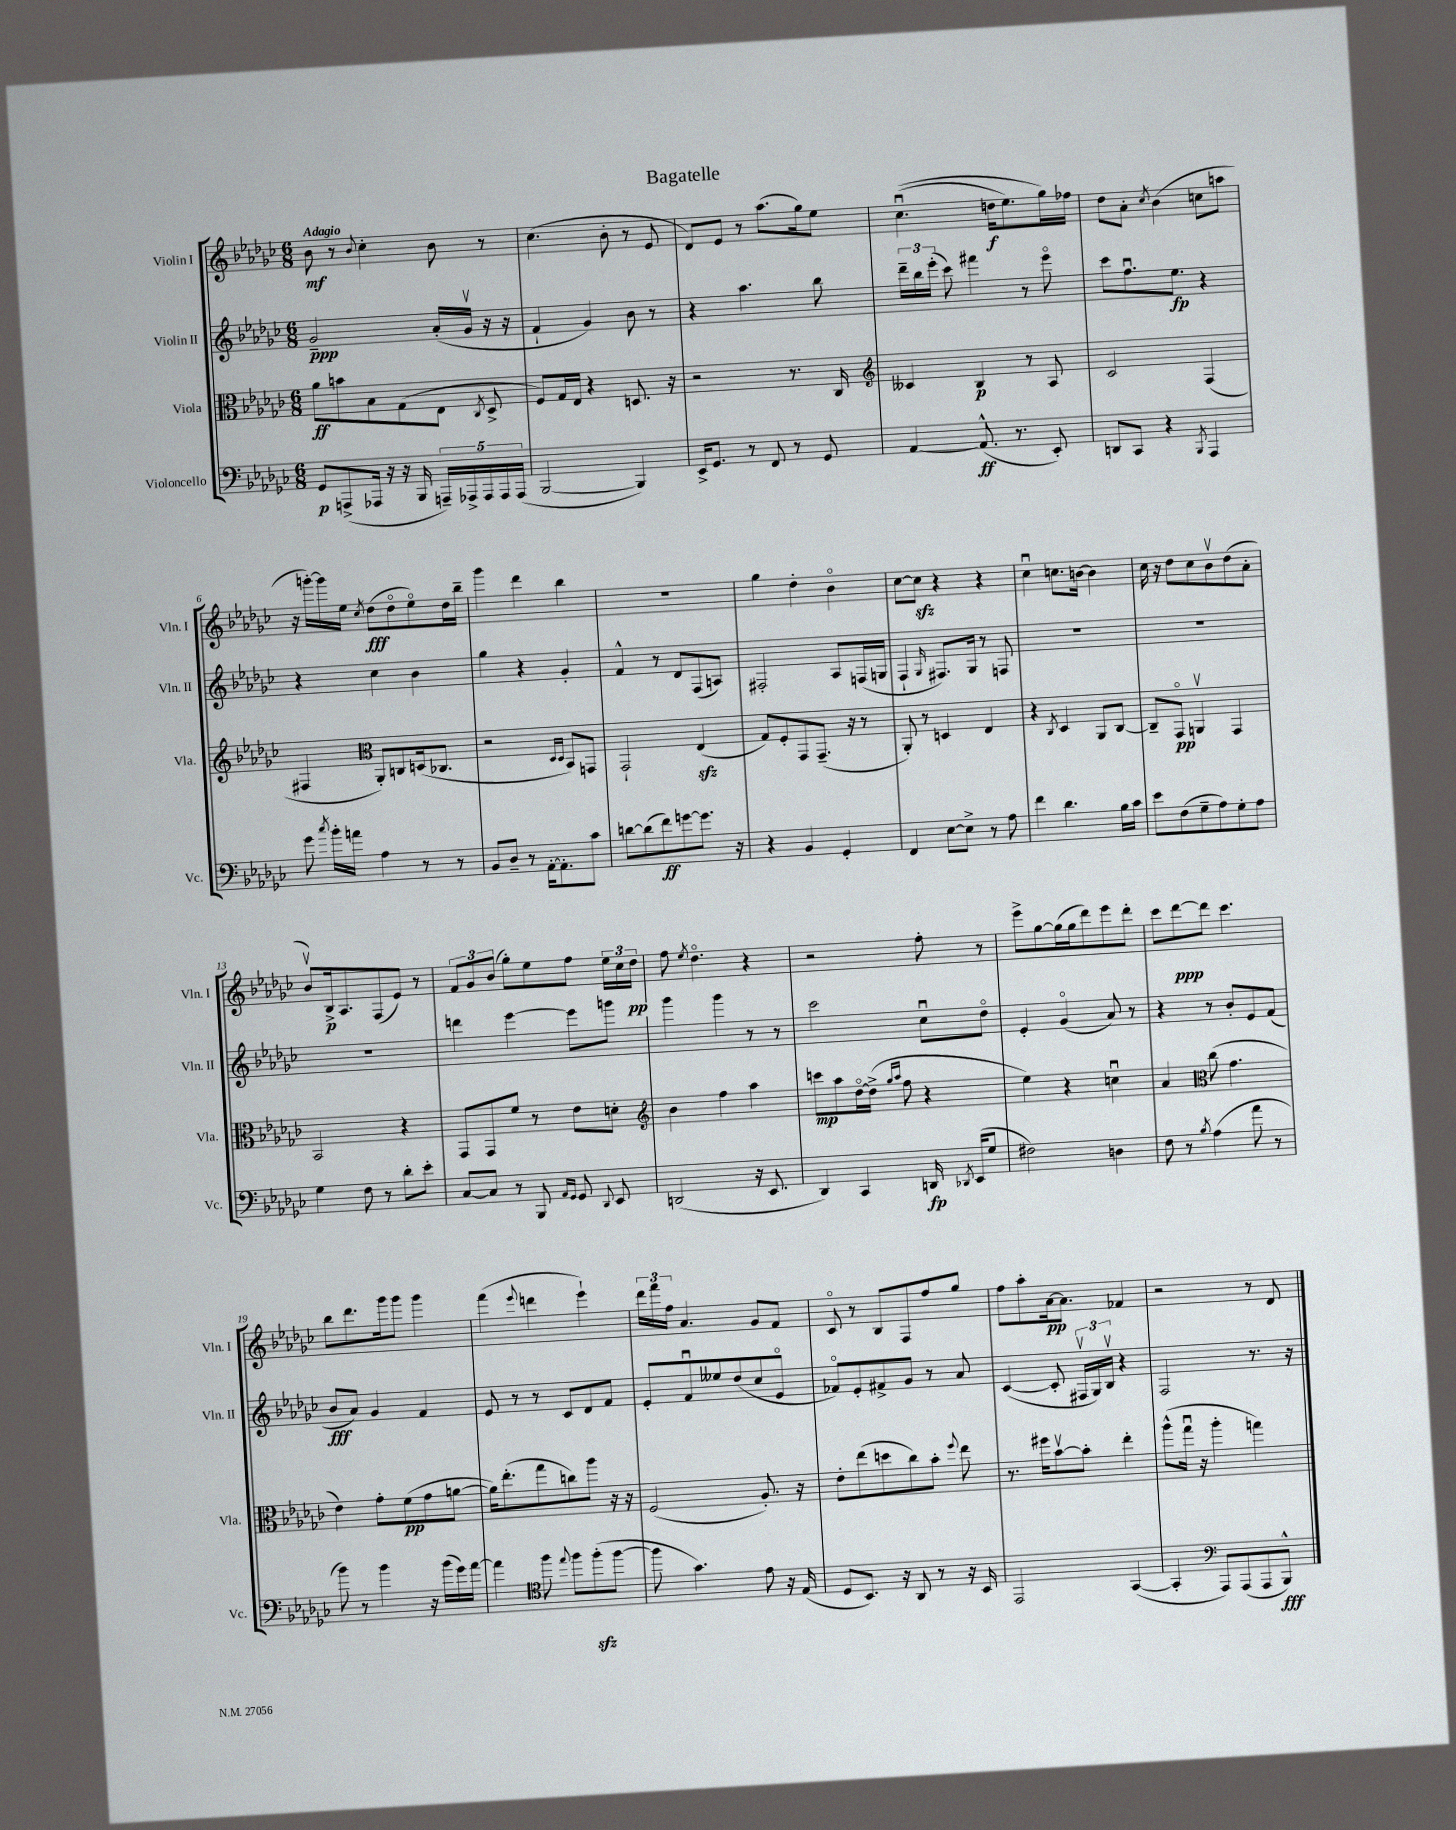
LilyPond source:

\header { title = "Bagatelle" }
<<
\new StaffGroup <<
\new Staff = "s0" \with { instrumentName = "Violin I" shortInstrumentName = "Vln. I" } {
    \clef treble \key ges \major \numericTimeSignature \time 6/8 \tempo "Adagio"
    \autoBeamOff bes'8\mf r8 \appoggiatura { bes'8 } ces''4-. bes'8 r8 |
    ces''4.( bes'8-. r8 ees'8 |
    des'8[) ees'8] r8 aes''8.[( ges''16) ees''8] |
    ces''4.\downbow(\( d''16[\f ees''8.) ges''16\) fes''16] |
    des''8[ aes'8]-. \acciaccatura { ces''8 } bes'4( c''8[ a''8] |
    r16 g'''16[~-.) g'''16 ees''16] \acciaccatura { ces''8 } des''8[\fff( des''8\flageolet ees''8\flageolet) des''16 bes''16]-- |
    ges'''4 des'''4 bes''4 |
    R2. |
    ges''4 des''4-. bes'4\flageolet |
    ces''8[~ ces''8]\sfz r4 r4 |
    ces''4\downbow c''8.[ b'16]~ b'4 |
    ces''16 r16 des''8[ ces''8 bes'8\upbow des''8( aes'8]-. |
    bes'8[\upbow) bes16->\p aes8. f8( ees'8]) r8 |
    \tuplet 3/2 { f'8[ ges'8 bes'8]( } ges''8[-.) ees''8 f''8] \tuplet 3/2 { ees''16[ ces''16 des''16]\pp } |
    f''8 \acciaccatura { ees''8 } des''4.\flageolet r4 |
    r2 f''8-. r8 |
    ees'''8[-> ges''8~ ges''16( ges''16 des'''8) ees'''8 des'''8]-. |
    ces'''8[ des'''8~\ppp des'''8] ces'''4. |
    bes''8[ des'''8. ges'''16 ges'''8] ges'''4 |
    f'''4( \appoggiatura { ees'''8 } d'''4 ees'''4-!) |
    \tuplet 3/2 { des'''16[ f'''16 f''16] } aes'4. ges'8[ f'8] |
    ces'8\flageolet r8 bes8[ f8 f''8 ges''8] |
    f''8[ aes''8-. aes'16~\pp aes'8.] fes'4 |
    r2 r8 des'8 \bar "|." |
}
\new Staff = "s1" \with { instrumentName = "Violin II" shortInstrumentName = "Vln. II" } {
    \clef treble \key ges \major \numericTimeSignature \time 6/8
    \autoBeamOff ges'2--\ppp aes'16[-.( ges'16]\upbow r16 r16 |
    f'4-! ges'4) bes'8 r8 |
    r4 aes''4. bes''8 |
    \tuplet 3/2 { des'''16[-- bes''16 ees'''16]-.( } ces'''8) fis'''4 r8 ees'''8\flageolet |
    ces'''8[ f''8.\downbow ees''8.]\fp r4 |
    r4 ces''4 bes'4 |
    ges''4 r4 ges'4-. |
    f'4-^ r8 des'8[ f8( a8]) |
    fis2-. aes8[ f16( g16] |
    f4-! \grace { ges16 } fis8.[) ges16] r8 f8 |
    R2. |
    R2. |
    R2. |
    d'''4 ees'''4~ ees'''8[ g'''8] |
    ges'''4 ges'''4 r8 r8 |
    ces'''2 ces''8[\downbow des''8]\flageolet |
    ees'4-. ges'4\flageolet( aes'8) r8 |
    r4 r8 bes'8[-. ees'8 f'8]( |
    bes'8[\fff aes'8]) ges'4 f'4 |
    ees'8 r8 r8 ces'8[ des'8 f'8] |
    ees'8[-. f'8\downbow eeses''8 des''8( ces''8 ees'8]\flageolet |
    fes'8[\flageolet) ees'8-. fis'8-> ges'8] r8 aes'8 |
    ces'4~( ces'8-. \tuplet 3/2 { fis16[\upbow ges16) bes16]\upbow } r4 |
    f2 r8. r16 \bar "|." |
}
\new Staff = "s2" \with { instrumentName = "Viola" shortInstrumentName = "Vla." } {
    \clef alto \key ges \major \numericTimeSignature \time 6/8
    \autoBeamOff aes'8[\ff b'8 bes8 ges8( ees8] \acciaccatura { ces8 } des8-> |
    f8[) ges16 ees16] r4 d8. r16 |
    r2 r8. ces16 |
    \clef treble ceses'4 bes4\p r8 aes8 |
    ces'2 f4( |
    fis4 \clef alto aes,8[-.) c8 d16( ces8.] |
    r2 \grace { des16[ des16] } bes,8[) g,8] |
    ges,2-! ees4\sfz( |
    ges8[) f8-. ges,8 ges,8.]--( r16 r8 |
    aes,8-.) r8 d4 ees4 |
    r4 \acciaccatura { ces8 } des4 aes,8[ ces8]~ |
    ces8[-- ges,8]\flageolet\pp a,4\upbow ges,4 |
    bes,2 r4 |
    ges,8[ ges,8 f'8] r8 ees'8[ d'8]-. |
    \clef treble bes'4 f''4 aes''4 |
    c'''8[\mp aes''8 des''16~\flageolet des''16]->( \grace { ges''16[ aes''16] } f''8 r4 |
    ees''4) r4 c''4\downbow |
    aes'4 \clef alto ces''8( ges'4. |
    ees'4) ges'8[-. f'8\pp( ges'8 a'8]~ |
    a'16[) ees''8.-.( ges''8 c''8) aes''8] r16 r16 |
    f2( aes8.-.) r16 |
    ees'8[-. ees''8( d''8 ces''8) bes'8]-. \appoggiatura { f''8 } ees''8 |
    r8. fis''16[ bes'8~\upbow bes'8]-. ees''4-. |
    aes''8[-^( ges''16]\downbow r16 aes''4-. g''4) \bar "|." |
}
\new Staff = "s3" \with { instrumentName = "Violoncello" shortInstrumentName = "Vc." } {
    \clef bass \key ges \major \numericTimeSignature \time 6/8
    \autoBeamOff ges,8[\p a,,8->( aes,,16] r16 r16 bes,,16 \tuplet 5/4 { a,,16[--) aes,,16-> aes,,16 aes,,16 aes,,16]( } |
    bes,,2~ bes,,4) |
    ees,16[-> ges,8.] r8 f,8 r8 ges,8 |
    aes,4~ aes,8.-^\ff( r8. ees,8-.) |
    d,8[ ces,8] r4 \acciaccatura { bes,,8 } aes,,4 |
    ges'8 \acciaccatura { ces''8 } bes'16[-. a'16] aes4 r8 r8 |
    bes,8[ des8]-- r8 aes,16[~-. aes,8.-. ces'8] |
    d'8[~ d'8( f'8\ff) g'8~ g'8.] r16 |
    r4 bes,4 ges,4-. |
    f,4 ees8[~ ees8]-> r8 aes8 |
    f'4 des'4. bes16[ ces'16] |
    ees'8[ f8( ges8-- aes8) ges8-. aes8] |
    ges4 f8 r8 des'8[-. ees'8]-. |
    ces8[~ ces8] r8 bes,,8 \grace { aes,16[ ges,16] } ges,8 \appoggiatura { des,8 } ees,8 |
    d,2( r16 ees,8. |
    des,4) ces,4 d,16\fp \acciaccatura { des,8 } ees,16[( ges8] |
    fis2) d4 |
    f8 r8 \acciaccatura { bes8 } aes4( aes'8 r8 |
    bes'8) r8 bes'4 r16 bes'16[( ges'16) aes'16]~ |
    aes'4 \clef tenor f''8 \appoggiatura { ees''8 } f''8[ f''8-.\sfz( f''8]~ |
    f''8 ges'4.) ees'8 r16 ees16( |
    des8[ bes,8.]) r16 aes,8 r8 r16 bes,16 |
    ees,2 ges,4~( |
    ges,4-. \clef bass aes,,8[) aes,,8( aes,,8 bes,,8]-^\fff) \bar "|." |
}
>>
>>
